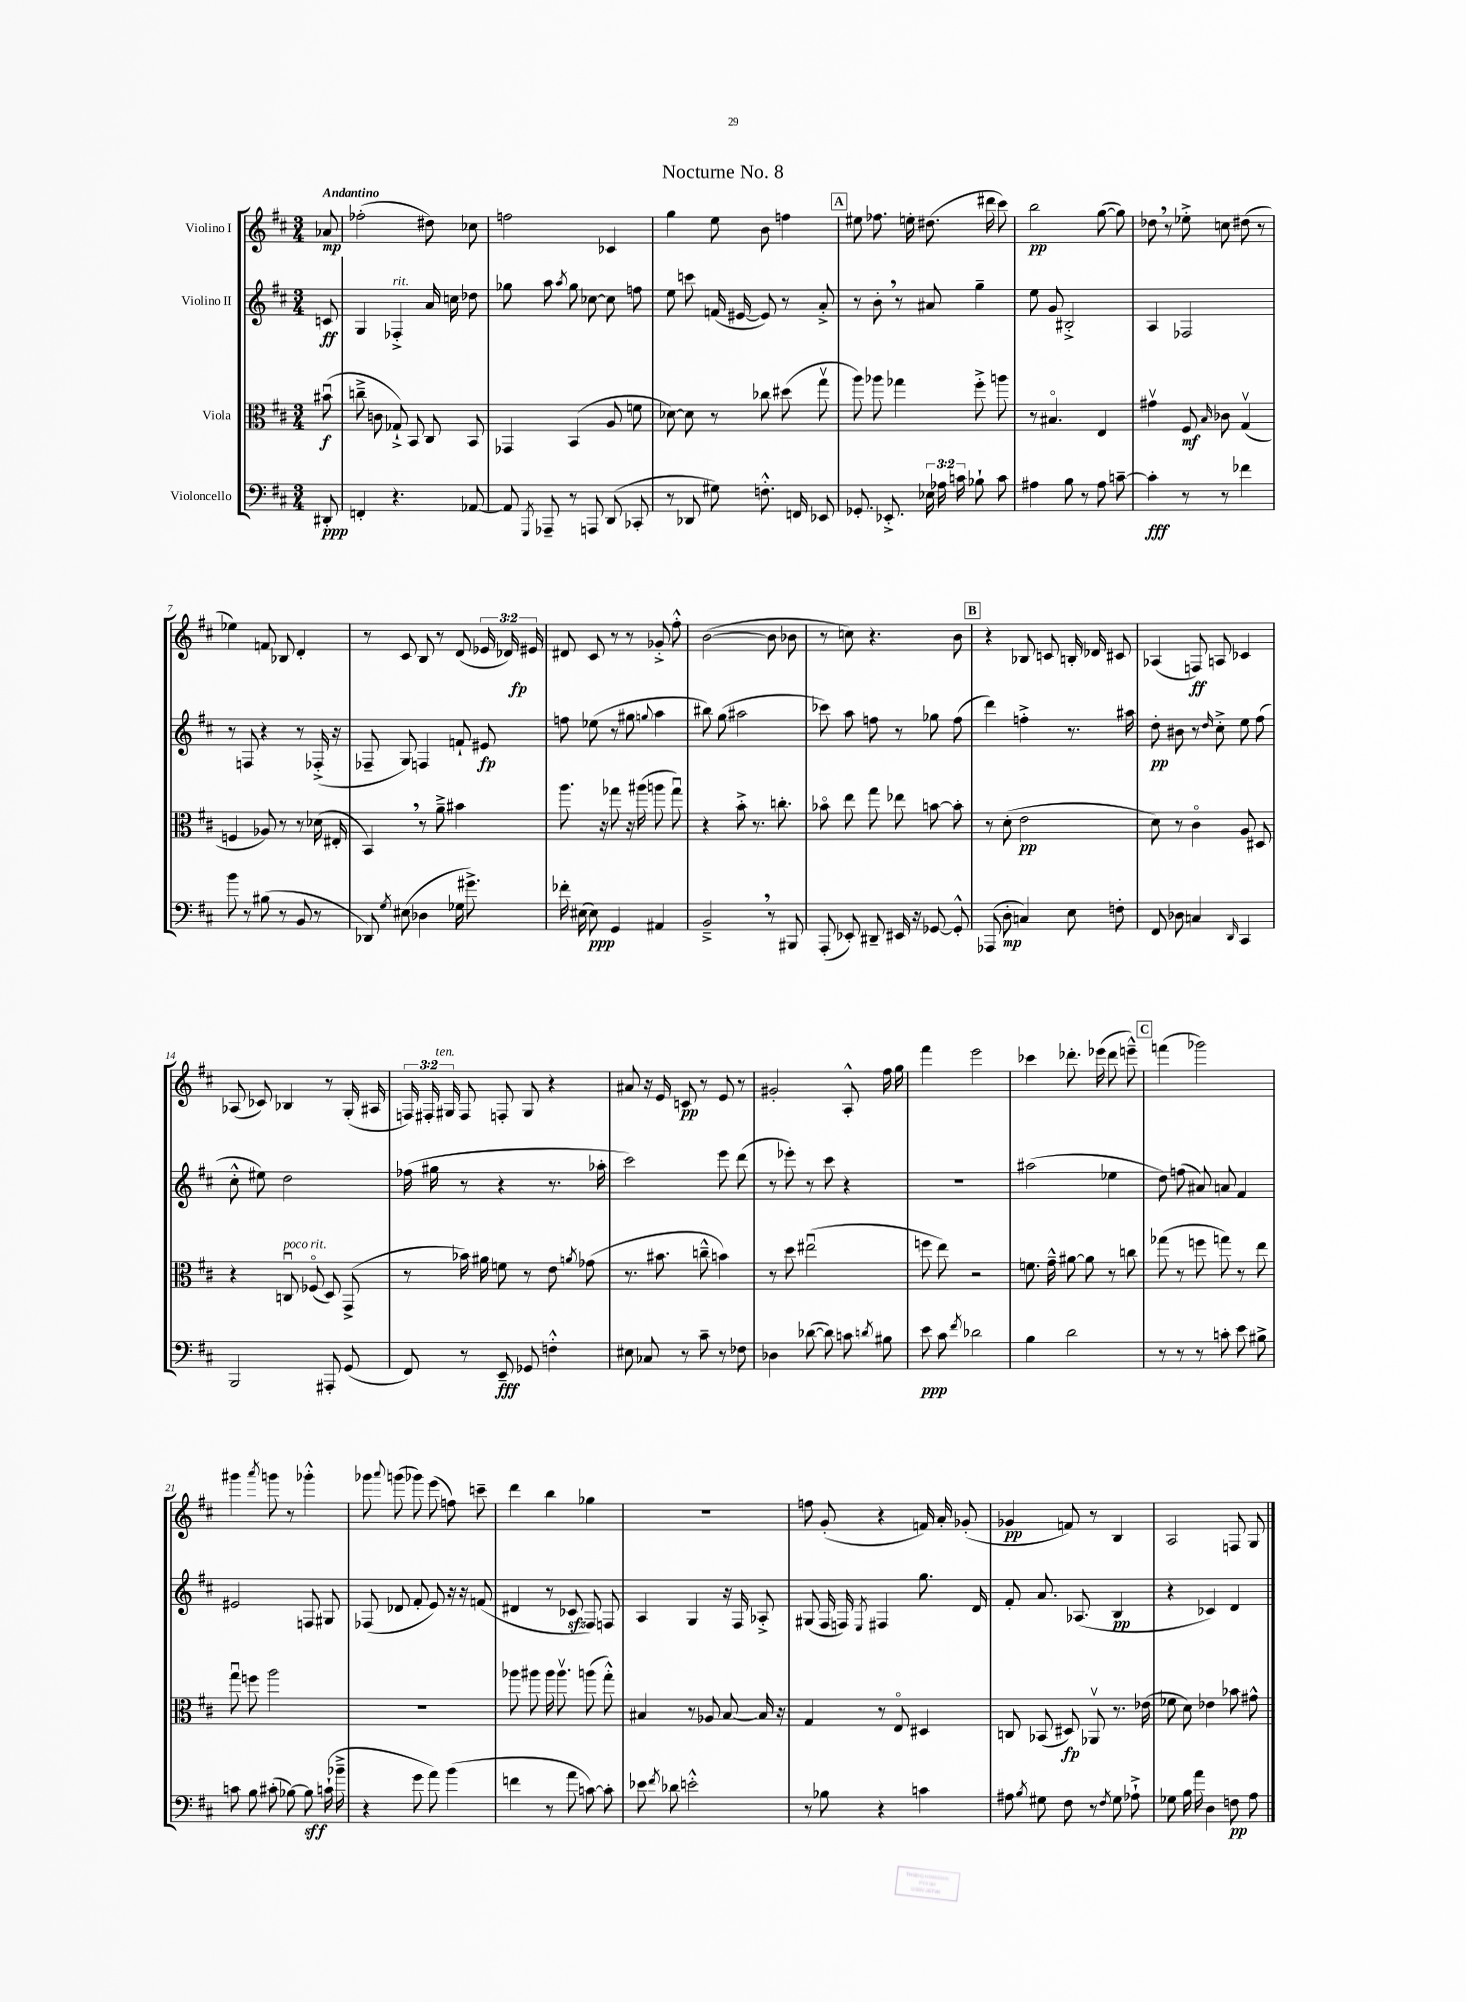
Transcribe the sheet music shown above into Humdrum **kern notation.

**kern	**kern	**kern	**kern
*staff4	*staff3	*staff2	*staff1
*clefF4	*clefC3	*clefG2	*clefG2
*k[f#c#]	*k[f#c#]	*k[f#c#]	*k[f#c#]
*M3/4	*M3/4	*M3/4	*M3/4
8DD#'	(8b#u	8c	8a-
=	=	=	=
4FF'	8cc~^	4G	(2ff-'
.	8c	.	.
4.r	8G-`^)	4F-'^	.
.	8BB	.	.
.	8C#	16a	8dd#)
.	.	16cc	.
[8AA-	8BB	8dd-	8cc-
=	=	=	=
8AA-]	4GG-	8gg-	2ff
8qGGG	.	.	.
8AAA-~	.	8aa	.
.	.	8qaa	.
8r	(4BB	8gg-	.
8AAA	.	[8cc-	.
(8DD	8A	8cc-]	4c-
8CC-'	8f	8ff	.
=	=	=	=
8r	[8d-)	8ee	4gg
8DD-	8d-]	8ccc	.
8G#)	8r	(16f	8ee
.	.	[16e#	.
8.F'^^	8cc-	8e#])	8b
.	(8dd#	8r	4ff
16FF	.	.	.
8EE-	8ggv	8a'^	.
=	=	=	=
8.GG-'	8aa)	8r	8ee#
.	8aa-	8b'	8.ff-
8.EE-'^	.	.	.
.	4gg-	8r	.
.	.	.	16ee'
24E-	.	8a#	(8.dd#
24A-	.	.	.
24c	.	.	.
8B-`	8ff#'^	4gg~	.
.	.	.	16ddd#
8c	8aa	.	8ccc#)
=	=	=	=
4A#	8r	8ee	2bb
.	4.B#o	8g	.
8B	.	2B#'^	.
8r	.	.	.
8A#	4E	.	([8gg
[8c~	.	.	8gg])
=	=	=	=
4c']	4g#v	4A	8dd-
.	.	.	8r
8r	8F#	2F-	8ee-'^
.	16qqB	.	.
8r	8c-	.	8cc
4f-	(4Gv	.	(8dd#
.	.	.	8r
=	=	=	=
8b	4F	8r	4ee-)
8r	.	8F	.
(8B#	8A-)	4r	8f
8r	8r	.	8B-
8BB	8r	8r	4d'
8r	(16d-	(16F-'^	.
.	16E#'	16r	.
=	=	=	=
8DD-)	4BB)	8F-~	8r
8qG	.	.	.
(8E#	.	8G)	8c#
4D-	8r	4F	8B
.	8a~^	.	8r
16G-	4b#	8f`	(8d
8.g#^)	.	.	.
.	.	8e#	24e-
.	.	.	24d-)
.	.	.	24e#
=	=	=	=
16f-'	8.aa	8ff	8d#
(16E#	.	.	.
8E#)	.	(8ee-	8c#
.	16r	.	.
4GG	8gg-	8r	8r
.	16r	8gg#	8r
.	(16aa#	.	.
.	.	8qqgg	.
4AA#	8aa	4aa	8g-'^
.	8gg-u)	.	8ff#'^^
=	=	=	=
2BB~^	4r	8bb#)	([2b
.	.	(8gg	.
.	8b'^	2aa#	.
.	8.r	.	.
8r	.	.	8b]
.	8.cc'	.	.
8BBB#	.	.	8b-
=	=	=	=
(8AAA'	8b-o	8ccc-)	8r
8EE-')	8ee	8aa	8cc)
8DD#~	8gg	8ff	4.r
16EE#	8ee-	8r	.
16r	.	.	.
[8GG-	[8b	8gg-	.
8GG-'^^]	8b']	(8ff	8b
=	=	=	=
(8AAA-	8r	4ddd)	4r
8D'	(8d'	.	.
4C)	2e	4ff'^	8B-
.	.	.	8c
8E	.	8.r	16B'
.	.	.	16d-
8F'	.	.	8c#
.	.	16aa#	.
=	=	=	=
8FF#	8d)	8dd'	(4A-
8D-	8r	8b#	.
4C	4c#o	8r	8F)
.	.	16qqdd	.
.	.	8cc#'^	8A
16qqDD	.	.	.
4CC#	8A	8ee	4c-
.	8D#	(8ff#	.
=	=	=	=
2BBB	4r	8cc#'^^	(8A-
.	.	8ee#)	8c-)
.	8Cu	2dd	4B-
.	(8F-o	.	.
8AAA#'	8D)	.	8r
(8GG	(8GG^	.	(16G'
.	.	.	16A#
=	=	=	=
8FF#)	8r	(16ff-	24F)
.	.	.	24F#'
.	.	16gg#	.
.	.	.	24G#
8r	16b-)	8r	8F#
.	16a#	.	.
8EE~	8f	4r	8F'
8GG-	8r	.	8G#
4F'^^	8e	8.r	4r
.	8qa	.	.
.	(8g-	.	.
.	.	16aa-'	.
=	=	=	=
8E#	8.r	2ccc#)	8a#
8C-	.	.	16r
.	8.b#	.	16e
8r	.	.	8c
8c#~	8cc~^^	.	8r
8r	4b)	8eee	8e
8F-	.	(8ddd	8r
=	=	=	=
4D-	8r	8r	2g#'
.	8dd	8eee-')	.
([8d-	(2ee#u	8r	.
8d-])	.	8ccc#	.
8c	.	4r	8A'^^
8qd	.	.	.
8B#	.	.	16ff#
.	.	.	16gg
=	=	=	=
8e	8ff	2.r	4fff#
8c#	8ee)	.	.
8qf#	.	.	.
2d-	2r	.	2eee
=	=	=	=
4B	8.f	(2aa#	4ccc-
.	16g~^^	.	.
2d	[8a#	.	8.ddd-'
.	8a#]	.	.
.	.	.	(16eee-
.	8r	4ee-	8ddd-
.	8cc	.	8eee~^^)
=	=	=	=
8r	(8gg-	8dd)	(4fff
8r	8r	(8ff	.
8r	8ff	8a#)	2ggg-)
8c'	8gg)	8a	.
8e	8r	4f#	.
8B#^	8ee	.	.
=	=	=	=
8c	8ggu	2e#	4ggg#
8B	8ff	.	.
.	.	.	8qaaa
(8c#'	2aa	.	8ggg
[8B-)	.	.	8r
8B-]	.	8F	4ggg-'^^
(16c`	.	8G#	.
16b-~^	.	.	.
=	=	=	=
4r	2.r	(8F-	8ggg-
.	.	.	8qqaaa
.	.	8d-	(8ggg
8g	.	8f#'	8ggg-)
8a)	.	8e)	(8eee
(4b	.	16r	8ff)
.	.	16r	.
.	.	(8f	8ccc~
=	=	=	=
4f	8aa-	4d#	4ddd
.	8aa#	.	.
8r	16aa#	8r	4bb
.	8.aa#v	.	.
8a	.	8c-	.
[8c)	(8aa	8F#)	4gg-
8c']	8gg'^^)	8F	.
=	=	=	=
8e-	4B#	4A	2.r
8qf#	.	.	.
8d-	.	.	.
2e'^^	8r	4G	.
.	8A-	.	.
.	[8B#	16r	.
.	.	16F#	.
.	16B#]	8A-'^	.
.	16r	.	.
=	=	=	=
8r	4G	(8G#	8ff
8B-	.	16F#	(8g'
.	.	16F)	.
.	.	8qE	.
4r	8r	4F#	4r
.	8Eo	.	.
4c	4D#	8.gg	16f)
.	.	.	16a'
.	.	.	(8g-'
.	.	16d	.
=	=	=	=
8A#	8C	8f#'	4g-
8qB	.	.	.
8G#	(8BB-	8.a	.
8F#	8D#)	.	8f)
.	.	(8.A-	.
8r	8AA-v	.	8r
8qF#	.	.	.
8G#	8.r	4B	4B
8A-`^	.	.	.
.	(16e-	.	.
=	=	=	=
8G-	8f-	4r	2A
16B	8d)	.	.
16a	.	.	.
4D	4e-	4c-)	.
8F	8b-	4d	8F
8A	8g#^^	.	8G
==	==	==	==
*-	*-	*-	*-
